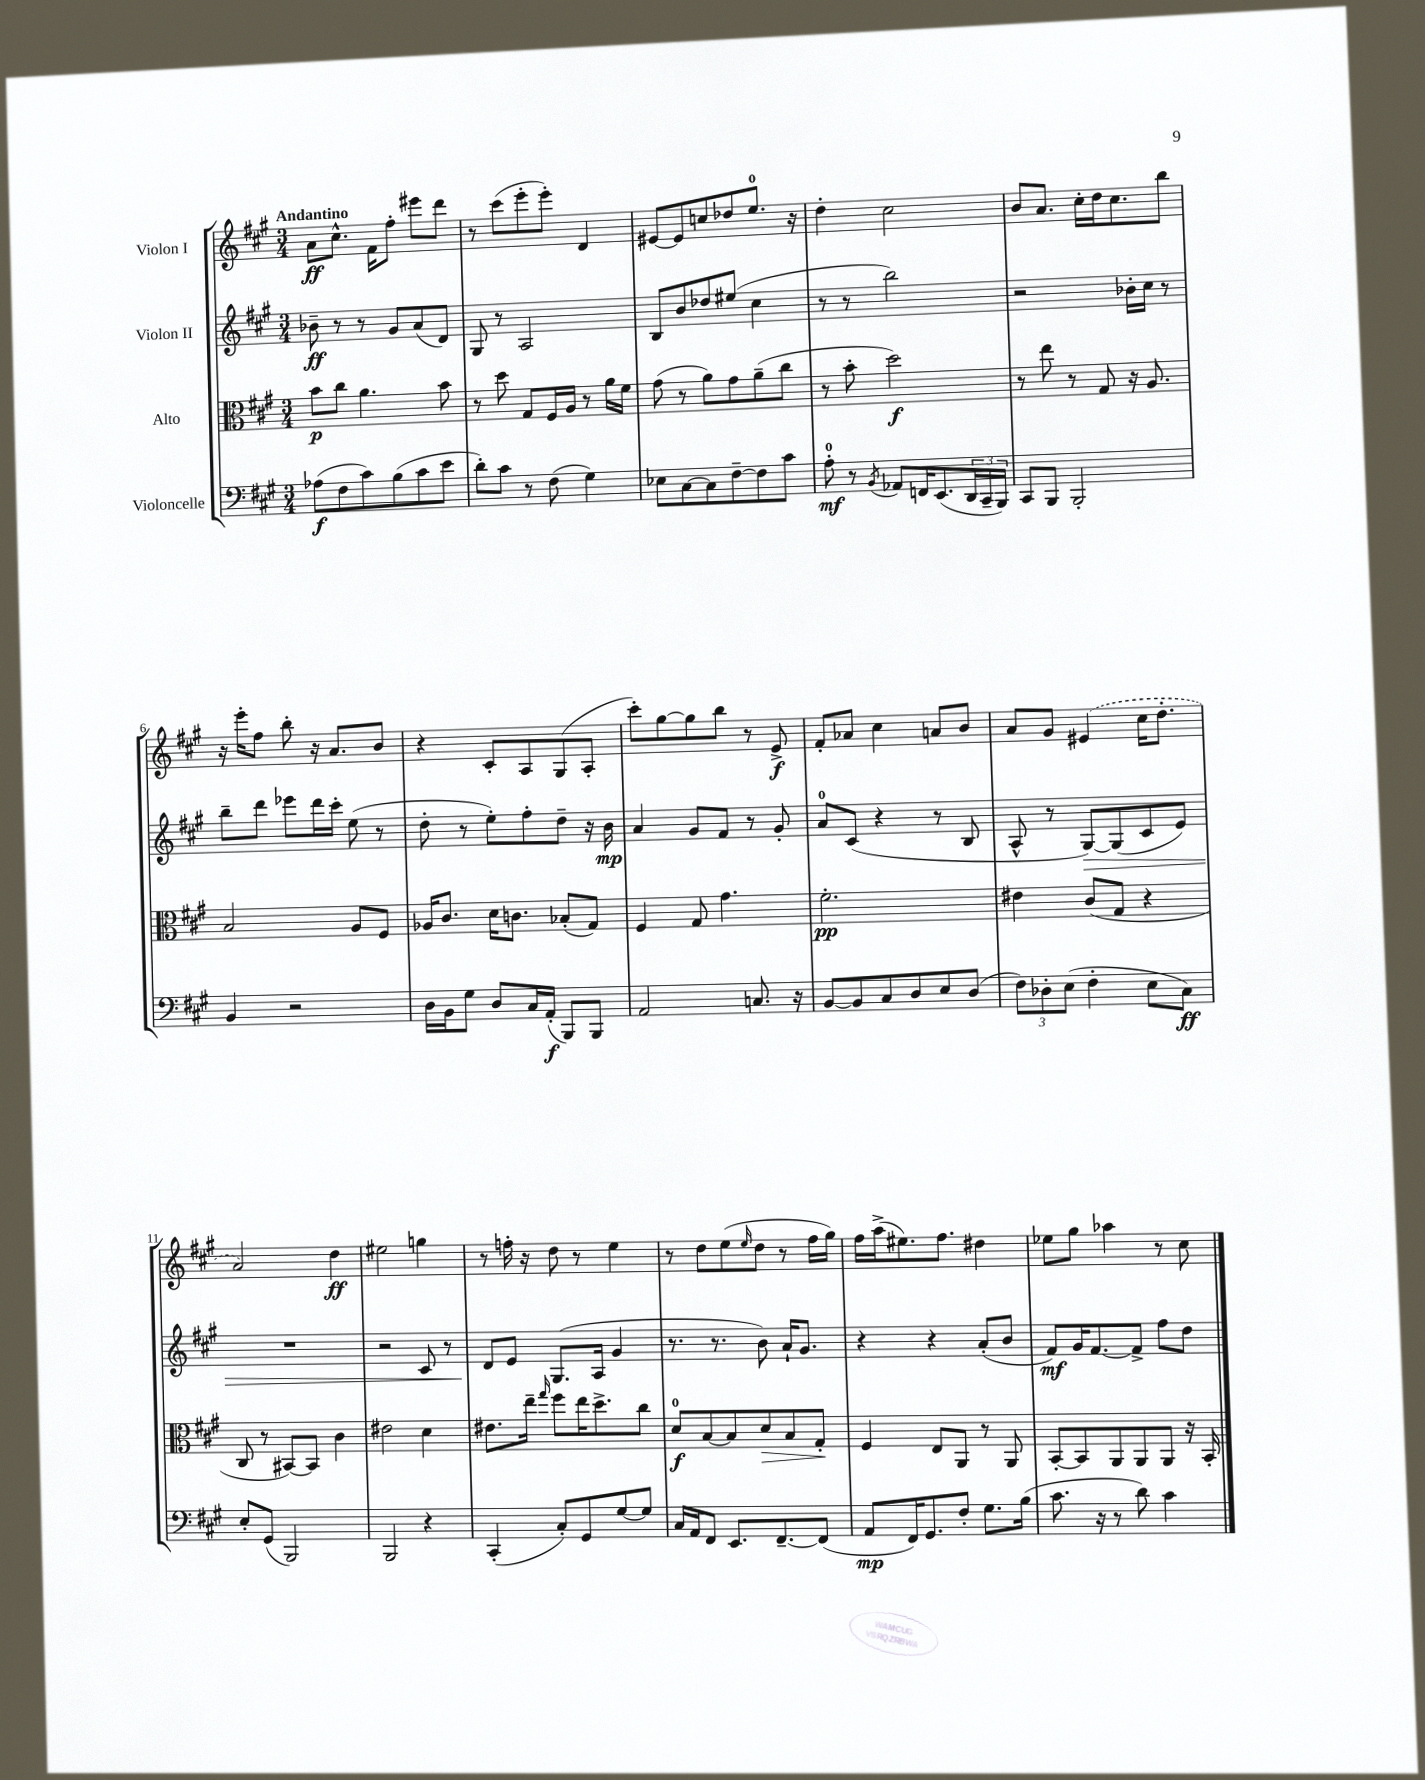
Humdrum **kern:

**kern	**dynam	**kern	**dynam	**kern	**dynam	**kern	**dynam
*part4	*part4	*part3	*part3	*part2	*part2	*part1	*part1
*staff4	*staff4	*staff3	*staff3	*staff2	*staff2	*staff1	*staff1
*I"Violoncelle	*	*I"Alto	*	*I"Violon II	*	*I"Violon I	*
*clefF4	*	*clefC3	*	*clefG2	*	*clefG2	*
*k[f#c#g#]	*	*k[f#c#g#]	*	*k[f#c#g#]	*	*k[f#c#g#]	*
*M3/4	*	*M3/4	*	*M3/4	*	*M3/4	*
=1	=1	=1	=1	=1	=1	=1	=1
!	!	!	!	!	!	!LO:TX:a:B:t=Andantino	!
(8A-X\L	f	8b\L	p	8b-X~\	ff	8a\L	ff
8F#\	.	8cc#\J	.	8r	.	8.cc#^^\J	.
8c#\)	.	4.a\	.	8r	.	.	.
.	.	.	.	.	.	16f#\KL	.
(8B\	.	.	.	8g#/L	.	8ff#'\J	.
8c#\	.	.	.	(8a/	.	8eee#X\L	.
8e\J	.	8b\	.	8d/J)	.	8ddd\J	.
=2	=2	=2	=2	=2	=2	=2	=2
8d'\L)	.	8r	.	8G#/	.	8r	.
8c#\J	.	8dd\	.	8r	.	(8ccc#\L	.
8r	.	8G#/L	.	2A/	.	8eee'\	.
(8F#\	.	16F#/L	.	.	.	8eee'\J)	.
.	.	16A/JJ	.	.	.	.	.
4G#\)	.	8r	.	.	.	4d/	.
.	.	16a\LL	.	.	.	.	.
.	.	16f#\JJ	.	.	.	.	.
=3	=3	=3	=3	=3	=3	=3	=3
8E-X\L	.	(8g#\	.	8B/L	.	[8e#X/L	.
[8C#\	.	8r	.	8b/	.	8e#/]	.
8C#\]	.	8a\L)	.	8dd-X/	.	8ccn/	.
[8F#~\	.	8g#\	.	(8ee#X/J	.	8dd-X/	.
8F#\]	.	(8a~\	.	4cc#\	.	8.ee/J	.
8c#\J	.	8cc#\J	.	.	.	.	.
.	.	.	.	.	.	16r	.
=4	=4	=4	=4	=4	=4	=4	=4
8A'\	mf	8r	.	8r	.	4dd'\	.
8r	.	8b'\	.	8r	.	.	.
8qBB/	.	.	.	.	.	.	.
8AA-X/L	.	2dd\)	f	2bb\)	.	2cc#\	.
16FFn/K	.	.	.	.	.	.	.
(8.EE/	.	.	.	.	.	.	.
24DD/L	.	.	.	.	.	.	.
24CC#~/	.	.	.	.	.	.	.
24BBB/JJ)	.	.	.	.	.	.	.
=5	=5	=5	=5	=5	=5	=5	=5
8CC#/L	.	8r	.	2r	.	8b/L	.
8BBB/J	.	8ee\	.	.	.	8.a/J	.
2BBB'/	.	8r	.	.	.	.	.
.	.	.	.	.	.	16cc#'\LL	.
.	.	8G#/	.	.	.	16dd\J	.
.	.	.	.	.	.	8.cc#\	.
.	.	16r	.	16b-X'\LL	.	.	.
.	.	8.A/	.	16cc#\JJ	.	.	.
.	.	.	.	8r	.	8bb\J	.
!!LO:LB:g=z
=6	=6	=6	=6	=6	=6	=6	=6
4BB/	.	2B/	.	8bb~\L	.	16r	.
.	.	.	.	.	.	16eee'\KL	.
.	.	.	.	8ddd\J	.	8ff#\J	.
2r	.	.	.	8eee-X\L	.	8bb'\	.
.	.	.	.	16ddd\L	.	16r	.
.	.	.	.	16ccc#'\JJ	.	8.a/L	.
.	.	8A/L	.	(8ee\	.	.	.
.	.	8F#/J	.	8r	.	8b/J	.
=7	=7	=7	=7	=7	=7	=7	=7
16D\LL	.	16A-X/KL	.	8dd'\	.	4r	.
16BB\J	.	8.c#/J	.	.	.	.	.
8G#\J	.	.	.	8r	.	.	.
8D/L	.	16d\KL	.	8ee'\L)	.	8c#'/L	.
.	.	8.cn\J	.	.	.	.	.
16C#/L	.	.	.	8ff#'\	.	8A/	.
(16AA'/JJ	f	.	.	.	.	.	.
8BBB/L)	.	(8B-X'/L	.	8dd~\J	.	(8G#/	.
8BBB/J	.	8G#/J)	.	16r	.	8A'/J	.
.	.	.	.	16b\	mp	.	.
=8	=8	=8	=8	=8	=8	=8	=8
2AA/	.	4F#/	.	4a/	.	8ccc#'\L)	.
.	.	.	.	.	.	[8gg#\	.
.	.	8G#/	.	8g#/L	.	8gg#\]	.
.	.	4.g#\	.	8f#/J	.	8bb\J	.
8.Cn/	.	.	.	8r	.	8r	.
.	.	.	.	8g#'/	.	8e^/	f
16r	.	.	.	.	.	.	.
=9	=9	=9	=9	=9	=9	=9	=9
[8BB/L	.	2.f#'\	pp	8a/L	.	8f#'/L	.
8BB/]	.	.	.	(8c#/J	.	8a-X/J	.
8C#/	.	.	.	4r	.	4cc#\	.
8D/	.	.	.	.	.	.	.
8E/	.	.	.	8r	.	8an/L	.
(8D/J	.	.	.	8B/	.	8b/J	.
=10	=10	=10	=10	=10	=10	=10	=10
12F#\L)	.	4e#X\	.	8A^^/	.	8a/L	.
12D-X'\	.	.	.	.	.	.	.
.	.	.	.	8r	.	8g#/J	.
(12E\J	.	.	.	.	.	.	.
!	!	!	!	!	!LO:HP:b	!	!
4F#'\	.	(8c#/L	.	[8G#/L)	>	(4e#X/	.
.	.	8G#/J	.	(8G#/]	.	.	.
8E\L	.	4r	.	8c#/	.	16cc#\KL	.
.	.	.	.	.	.	8.dd'\J	.
8C#\J)	ff	.	.	8e/J)	.	.	.
!!LO:LB:g=z
=11	=11	=11	=11	=11	=11	=11	=11
8E'/L	.	8C#/	.	2.r	.	2a/)	.
(8GG#/J	.	8r	.	.	.	.	.
2BBB/)	.	[8BB#X/L)	.	.	.	.	.
.	.	8BB#/J]	.	.	.	.	.
.	.	4c#\	.	.	.	4dd\	ff
=12	=12	=12	=12	=12	=12	=12	=12
2BBB/	.	2e#X\	.	2r	.	2ee#X\	.
4r	.	4d\	.	8c#/	.	4ggn\	.
.	.	.	.	8r	.	.	.
=13	=13	=13	=13	=13	=13	=13	=13
(4CC#'/	.	8.e#X\L	.	8d/L	.	8r	.
.	.	.	.	8e/J	]	16ffn'\	.
.	.	16ee~\Jk	.	.	.	16r	.
.	.	16qqgg#/	.	.	.	.	.
8C#'/L)	.	8ff#\L	.	(8.G#/L	.	8dd\	.
8GG#/	.	16ee\K	.	.	.	8r	.
.	.	8.dd^\	.	16A/Jk	.	.	.
[8G#/	.	.	.	4g#/	.	4ee\	.
8G#/J]	.	8cc#\J	.	.	.	.	.
=14	=14	=14	=14	=14	=14	=14	=14
16C#/LL	.	8d/L	f	8.r	.	8r	.
16AA/J	.	.	.	.	.	.	.
8FF#/J	.	[8B/	.	.	.	8dd\L	.
.	.	.	.	8.r	.	.	.
8.EE/L	.	8B/]	.	.	.	(8ee\	.
.	.	.	.	.	.	16qqee/	.
!	!	!	!LO:HP:b	!	!	!	!
.	.	8d/	>	8b\)	.	8dd\J	.
[8.FF#~/	.	.	.	.	.	.	.
.	.	8B/	.	16a`/KL	.	8r	.
.	.	.	.	8.g#/J	.	.	.
(8FF#/J]	.	8G#'/J	.	.	.	16ff#\LL	.
.	.	.	.	.	.	16gg#\JJ)	.
.	.	.	]	.	.	.	.
=15	=15	=15	=15	=15	=15	=15	=15
8AA/L	mp	4F#/	.	4r	.	16ff#\LL	.
.	.	.	.	.	.	(16aa^\J	.
16FF#/K)	.	.	.	.	.	8.ee#X\)	.
8.GG#/	.	.	.	.	.	.	.
.	.	8E/L	.	4r	.	.	.
.	.	.	.	.	.	8.ff#\J	.
8F#'/J	.	8AA/J	.	.	.	.	.
8.G#\L	.	8r	.	(8a'/L	.	4dd#X\	.
.	.	8AA/	.	8b/J	.	.	.
(16B\Jk	.	.	.	.	.	.	.
=16	=16	=16	=16	=16	=16	=16	=16
8.c#\	.	[8BB'/L	.	8f#/L)	mf	8ee-X\L	.
.	.	8BB/]	.	16g#/K	.	8gg#\J	.
16r	.	.	.	[8.f#/	.	.	.
8r	.	8AA/	.	.	.	4aa-X\	.
8d\)	.	8AA/	.	8f#^/J]	.	.	.
4c#\	.	8AA/J	.	8ff#\L	.	8r	.
.	.	16r	.	8dd\J	.	8cc#\	.
.	.	16BB'/	.	.	.	.	.
==	==	==	==	==	==	==	==
*-	*-	*-	*-	*-	*-	*-	*-
